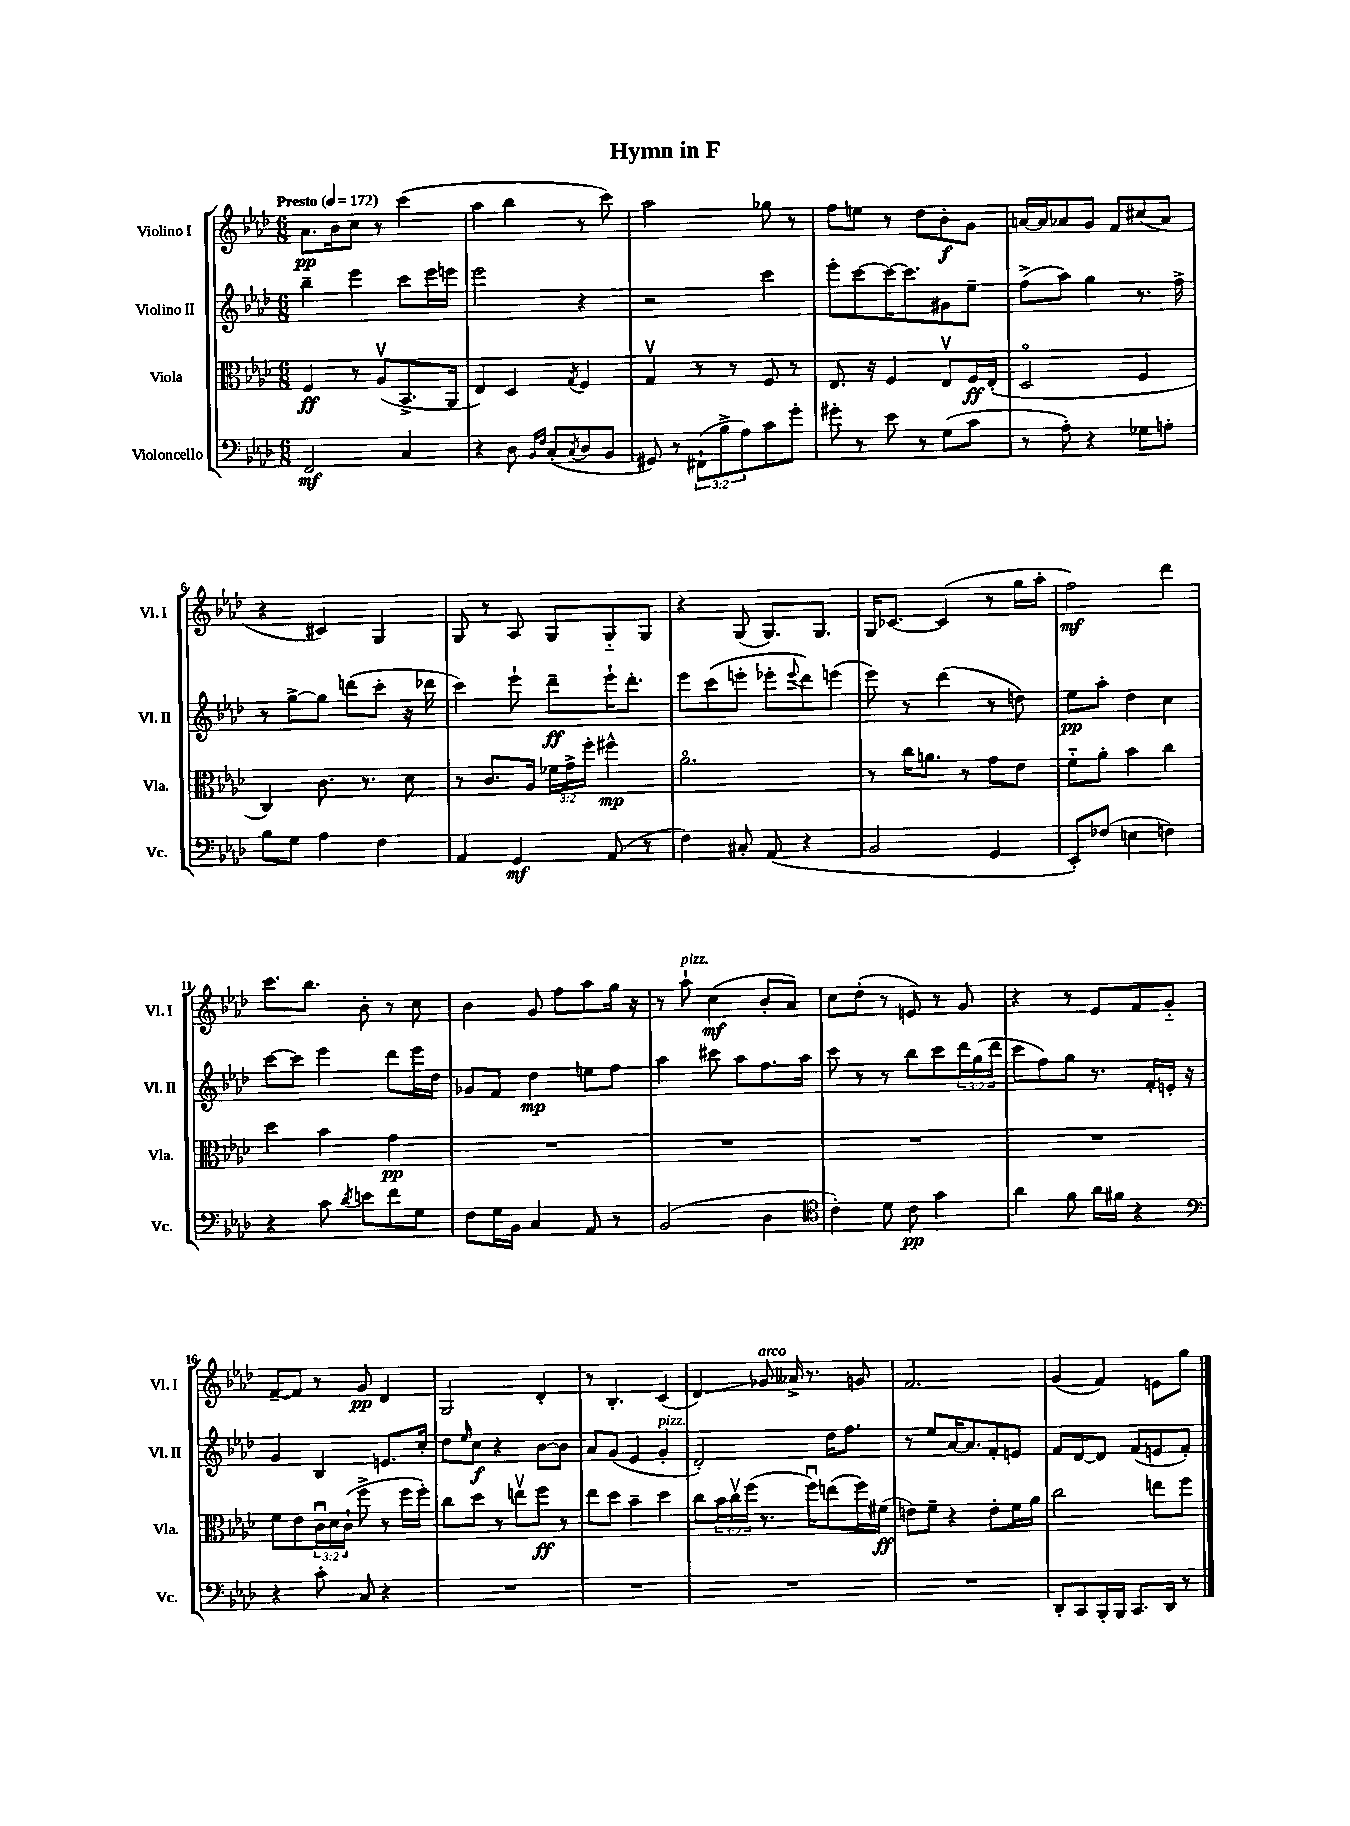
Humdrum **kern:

**kern	**kern	**kern	**kern
*staff4	*staff3	*staff2	*staff1
*clefF4	*clefC3	*clefG2	*clefG2
*k[b-e-a-d-]	*k[b-e-a-d-]	*k[b-e-a-d-]	*k[b-e-a-d-]
*M6/8	*M6/8	*M6/8	*M6/8
*MM172	*MM172	*MM172	*MM172
2FF/	4F/	4bb-~\	8.a-\L
.	.	.	16b-\k
.	8r	4eee-\	8cc\J
.	(8A-v/L	.	8r
4C/	8.BB-^/	8ccc\L	(4ccc\
.	.	16eee-\L	.
.	16AA-/Jk	16eee\JJ	.
=	=	=	=
4r	4E-/)	2eee-\	4aa-\
8D-\	4D-/	.	4bb-\
16qqBB-/LL	.	.	.
16qqF/JJ	.	.	.
(8C'/L	.	.	.
8qC/	8qG/	.	.
8D-/	4F/	4r	8r
8BB-/J	.	.	8ccc\)
=	=	=	=
8GG#/)	4Gv/	2r	2aa-\
8r	.	.	.
(12FF#`\L	8r	.	.
12B-^\	.	.	.
.	8r	.	.
12A-\)	.	.	.
8c\	8F/	4ccc\	8gg-\
8g'\J	8r	.	8r
=	=	=	=
8g#'\	8.E-/	8eee-'\L	8ff\L
8r	.	[8ccc\	8ee\J
.	16r	.	.
8e-\	4F/	16ccc\_K	8r
.	.	8.ccc\]	.
8r	.	.	8dd-\L
(8G\L	8E-v/L	8g#\	8b-'\
8c\J	16F/L	8ee-~\J	8g\J
.	(16E-'/JJ	.	.
=	=	=	=
8r	2D-o/	(8ff^\L	[16a/LL
.	.	.	16a/]J
8A-'\)	.	8aa-\J)	8a-/
4r	.	4gg\	8g/J
.	.	.	8f/L
8G-\L	4F/	8.r	(8cc#/
8A'\J	.	.	8a-/J
.	.	16ff^\	.
=	=	=	=
8B-\L	4C/)	8r	4r
8G\J	.	[8gg^\L	.
4A-\	8.c\	8gg\]J	4c#/)
.	.	(8ddd\L	.
.	8.r	.	.
4F\	.	8ccc'\J	4G/
.	8d-\	16r	.
.	.	16ddd-\	.
=	=	=	=
4AA-/	8r	4ccc\)	8G/
.	8.c/L	.	8r
4GG/	.	8eee-`\	8A-/
.	16A-/Jk	.	.
.	24f-\LL	8ddd-~\L	8G/L
.	24g^\	.	.
.	24ff'\JJ	.	.
(8AA-/	4ff#^^\	16eee-`\K	8G'~/
.	.	8.ddd-'\J	.
8r	.	.	8G/J
=	=	=	=
4F\)	2.a-o\	8eee-\L	4r
.	.	(8ccc\	.
8C#'/	.	8eee'\J	(8G/
(8AA-/	.	8eee-'\L	8.G/L)
.	.	8qqeee-/	.
4r	.	8ddd-\)	.
.	.	.	8.G/J
.	.	(8eee\J	.
=	=	=	=
2BB-/	8r	8eee-\)	16G/LK
.	.	.	[8.c-/J
.	16cc\LK	8r	.
.	8.a\J	.	.
.	.	(4ddd-\	(4c-/]
.	8r	.	.
4GG/	8g\L	8r	8r
.	8e-\J	8dd\)	16gg\LL
.	.	.	16aa-'\JJ
=	=	=	=
8EE-'/L)	8f'~\L	8ee-\L	2ff\)
(8F-/J	8a-'\J	8aa-'\J	.
4E\	4b-\	4dd-\	.
4F\)	4cc\	4cc\	4ddd-\
=	=	=	=
4r	4dd-\	[8ccc\L	8.ccc\L
.	.	8ccc\]J	.
.	.	.	8.bb-\J
8c\	4b-\	4eee-\	.
8qd-/	.	.	.
8e\L	.	.	8b-'\
8f\	4g\	8ddd-\L	8r
8G\J	.	16eee-\L	8cc\
.	.	16dd-\JJ	.
=	=	=	=
8F\L	2.r	8g-/L	4b-\
16G\L	.	8f/J	.
16BB-\JJ	.	.	.
4C/	.	4dd-\	8g/
.	.	.	8ff\L
8AA-/	.	8ee\L	8aa-\
8r	.	8ff\J	16gg\Jk
.	.	.	16r
=	=	=	=
(2BB-/	2.r	4aa-\	8r
.	.	.	8aa-`\
.	.	8ccc#\	(4cc\
.	.	8aa-\L	.
4D-\	.	8.ff\	8b-'/L
.	.	.	8a-/J)
.	.	16aa-\Jk	.
=	=	=	=
*clefC4	*	*	*
4c'\)	2.r	8ccc\	8cc\L
.	.	8r	(8dd-'\J
8d-\	.	8r	8r
8c\	.	8bb-\L	8e/)
4g\	.	8ccc\	8r
.	.	24ddd-\L	8g/
.	.	(24gg\	.
.	.	24ddd-\JJ	.
=	=	=	=
4a-\	2.r	8ccc\L	4r
.	.	8ff\)	.
8f\	.	8gg\J	8r
16a-\LL	.	8.r	8e-/L
16f#\JJ	.	.	.
4r	.	.	8f/
.	.	16f'/LL	.
.	.	16e'/JJ	8g'~/J
.	.	16r	.
=	=	=	=
*clefF4	*	*	*
4r	8f\L	4g/	[8f~/L
.	8e-\	.	8f/]J
8c'\	24cu\L	4B-/	8r
.	24d-\	.	.
.	(24c`\JJ	.	.
8C/	8ff^\	.	8g/
4r	8r	8.e/L	4d-/
.	16ff\LL	.	.
.	16ff'\JJ)	16cc'/Jk	.
=	=	=	=
2.r	8cc\L	8dd-\L	2G/
.	.	16qqee-/	.
.	8dd-\J	8cc\J	.
.	8r	4r	.
.	8eev\L	.	.
.	8ff\J	[8b-\L	4d-'/
.	8r	8b-\]J	.
=	=	=	=
2.r	8ee-\L	8a-/L	8r
.	8dd-\J	(8g/J	4.B-'/
.	4b-~\	4e-/	.
.	4dd-\	4g'/	(4c/
=	=	=	=
2.r	8cc\L	2d-'/)	4d-/)
.	24b-\L	.	.
.	24ccv\	.	.
.	(24ff\JJ	.	.
.	8.r	.	8g-/
.	.	.	16a--^/
.	16ffu\LK)	.	8.r
.	(8ee\	16dd-\LK	.
.	.	8.ff\J	.
.	16ff\L)	.	8g/
.	(16f#\JJ	.	.
=	=	=	=
2.r	8e\L)	8r	2.f/
.	8f~\J	8ee-/L	.
.	4r	[16a-/K	.
.	.	8.a-/]	.
.	8e'\L	8f'/	.
.	16f\L	8e/J	.
.	16a-\JJ	.	.
=	=	=	=
8DD-'/L	2cc\	8f/L	(4g/
8CC/	.	[8d-/	.
16BBB-'/L	.	8d-/]J	4f/)
16BBB-/JJ	.	.	.
8.CC/L	.	(8f/L	.
.	8ee\L	8e/	8e\L
16DD-/Jk	.	.	.
8r	8ff\J	8f'/J)	8gg\J
==	==	==	==
*-	*-	*-	*-
